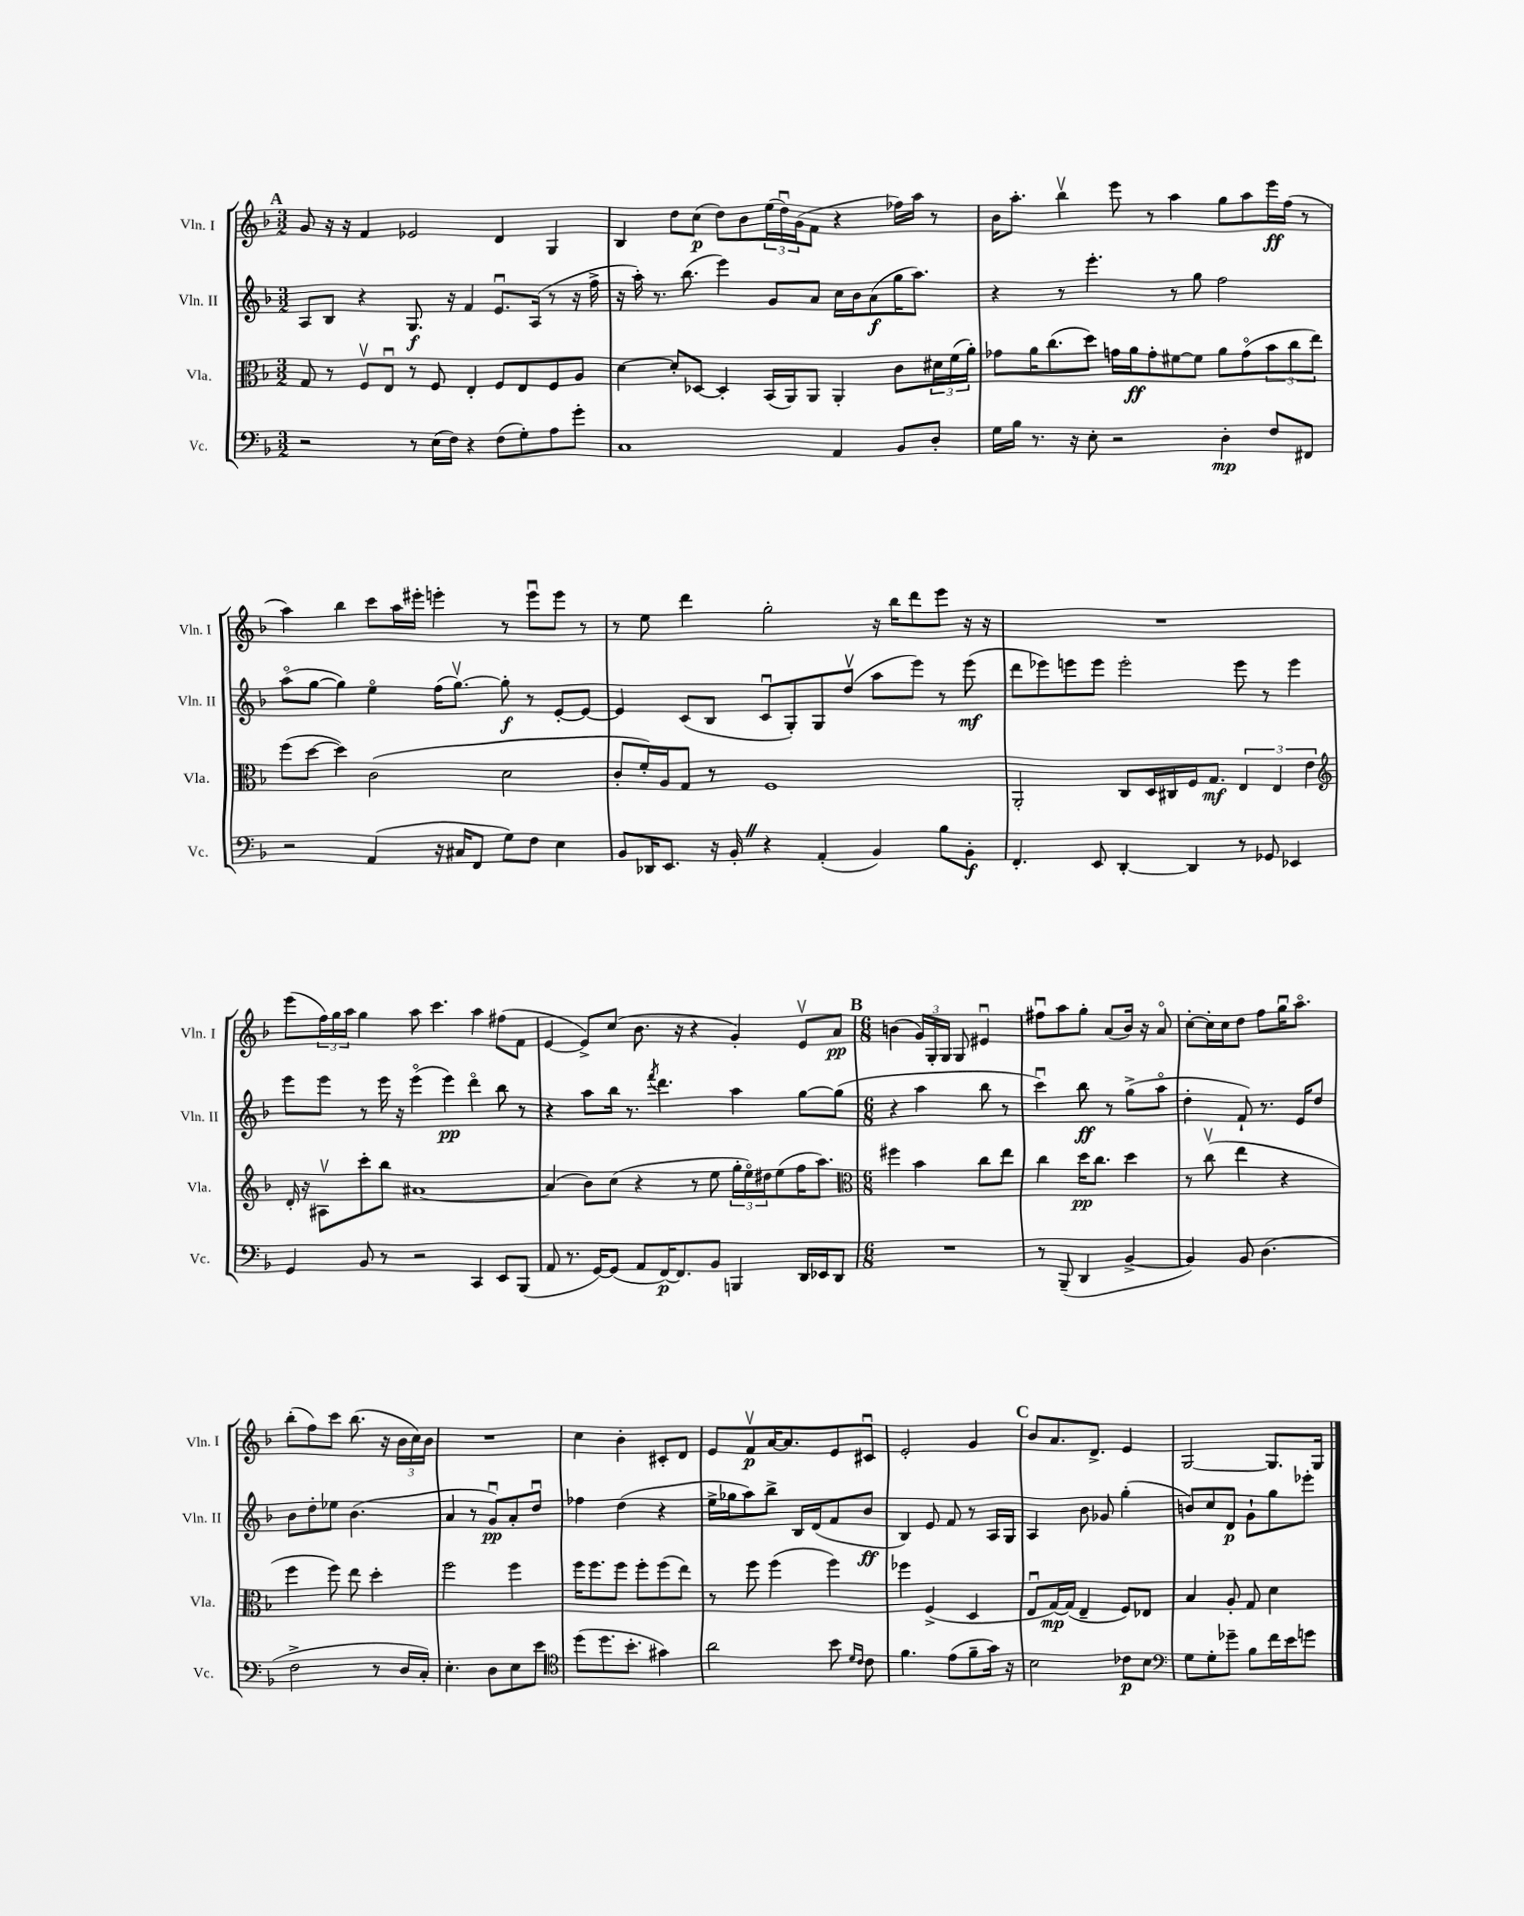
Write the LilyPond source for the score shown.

<<
\new StaffGroup <<
\new Staff = "s0" \with { instrumentName = "Vln. I" shortInstrumentName = "Vln. I" } {
    \clef treble \key f \major \numericTimeSignature \time 3/2
    \mark \markup { \bold "A" } g'8 r16 r16 f'4 ees'2 d'4 g4 |
    bes4 d''8 c''8\p( d''8) bes'8 \tuplet 3/2 { e''16( d''16\downbow) g'16( } f'8 r4 fes''16) a''16 r8 |
    bes'16 a''8.-. bes''4\upbow e'''8 r8 a''4 g''8 a''8 e'''16\ff f''16( r8 |
    a''4) bes''4 c'''8 a''16 eis'''16-. e'''4-. r8 e'''8\downbow e'''8 r8 |
    r8 e''8 d'''4 g''2-. r16 bes''16 d'''8 e'''8 r16 r16 |
    R1. |
    e'''8( \tuplet 3/2 { f''16) g''16 a''16 } g''4 a''8 c'''4. a''4 fis''8( f'8 |
    e'4~ e'8->) c''8( bes'8. r16 r4 g'4-.) e'8\upbow a'8\pp |
    \mark \markup { \bold "B" } \numericTimeSignature \time 6/8 b'4( \tuplet 3/2 { g'16) g16-. g16 } g8 eis'4\downbow |
    fis''8\downbow a''8 g''8-. a'8( bes'16) r16 a'8\flageolet |
    c''8~-. c''16-. c''16 d''8 f''8 g''16\downbow a''8.\flageolet |
    bes''8-.( f''8) c'''8 bes''8.( r16 \tuplet 3/2 { bes'16 c''16) bes'16 } |
    R2. |
    c''4 bes'4-. cis'8-. d'8 |
    e'8 f'8\upbow\p a'16~ a'8. e'8 cis'8\downbow |
    e'2-. g'4 |
    \mark \markup { \bold "C" } bes'8 a'8. d'8.-> e'4 |
    g2~ g8. g16 \bar "|." |
}
\new Staff = "s1" \with { instrumentName = "Vln. II" shortInstrumentName = "Vln. II" } {
    \clef treble \key f \major \numericTimeSignature \time 3/2
    \mark \markup { \bold "A" } a8 bes8 r4 g8.\f r16 f'4 e'8.\downbow a16( r8 r16 f''16-> |
    r16 a''16-.) r8. bes''8.( e'''4) g'8 a'8 c''16 bes'16 a'8\f( g''16 a''8.) |
    r4 r8 e'''4.-. r8 g''8 f''2 |
    a''8\flageolet( g''8~ g''4) e''4\flageolet f''16( g''8.~\upbow) g''8-.\f r8 e'8~-. e'8~ |
    e'4 c'8( bes8 c'8\downbow g8-.) g8 d''8\upbow( a''8 e'''8) r8 e'''8\mf( |
    d'''8 ees'''8) e'''8 e'''8 e'''2-. e'''8 r8 e'''4 |
    e'''8 e'''8 r8 e'''16 r16 e'''4\flageolet( e'''4\pp) d'''4\flageolet bes''8 r8 |
    r4 a''8 bes''16 r8. \acciaccatura { f'''8 } d'''4. a''4 g''8~ g''8( |
    \mark \markup { \bold "B" } \numericTimeSignature \time 6/8 r4 a''4 bes''8 r8 |
    c'''4\downbow) bes''8\ff r8 g''8->( a''8\flageolet |
    d''4-. f'8-!) r8. e'16 d''8 |
    bes'8 d''8-. ees''8 bes'4.( |
    a'4 r8 g'8\downbow\pp) a'8-. d''8\downbow |
    fes''4 d''4( r4 |
    e''16-> ges''16 a''8) bes''8-> bes16 d'16( f'8 bes'8\ff |
    bes4) e'8 f'8 r8 a16 g16 |
    \mark \markup { \bold "C" } a4 bes'8 ges'8 g''4-.( |
    b'8) c''8 d'8\p g'8-! g''8 ees'''8-. \bar "|." |
}
\new Staff = "s2" \with { instrumentName = "Vla." shortInstrumentName = "Vla." } {
    \clef alto \key f \major \numericTimeSignature \time 3/2
    \mark \markup { \bold "A" } g8 r8 f8\upbow e8\downbow r8 f8 e4-. f8 e8 f8 a8 |
    d'4~ d'8-. des8~ des4-. bes,16( a,16) a,8 a,4-. c'8 \tuplet 3/2 { dis'16 f'16( a'16-.) } |
    ges'8 a'16 c''8.( d''8) g'16 a'16\ff g'8-. fis'8~ fis'8 a'8 g'8\flageolet( \tuplet 3/2 { bes'8 c''8 e''8) } |
    f''8( d''8~ d''4) c'2( d'2 |
    c'8-. f'16-.) a16 g8 r8 f1 |
    a,2-. c8 d16 cis16 f16 g8.\mf \tuplet 3/2 { e4 e4 e'4 } |
    \clef treble d'16-. r16 ais8\upbow c'''8-. bes''8 ais'1~ |
    ais'4( bes'8) c''8( r4 r8 e''8 \tuplet 3/2 { g''16-. e''16\flageolet) dis''16 } e''8( f''16 a''8.) |
    \mark \markup { \bold "B" } \numericTimeSignature \time 6/8 \clef alto fis''4 bes'4 c''8 e''8 |
    c''4 d''16\pp c''8. d''4 |
    r8 c''8\upbow( e''4 r4 |
    f''4 f''8) e''8 d''4-. |
    f''2 f''4 |
    f''16 f''8. f''8 f''8-. f''8( e''8) |
    r8 f''8 f''4( f''4) |
    fes''4 f4->( d4 |
    \mark \markup { \bold "C" } e8\downbow g16~\mp) g16( e4-- f8) ees8 |
    bes4 a8-. g8 d'4 \bar "|." |
}
\new Staff = "s3" \with { instrumentName = "Vc." shortInstrumentName = "Vc." } {
    \clef bass \key f \major \numericTimeSignature \time 3/2
    \mark \markup { \bold "A" } r2 r8 e16( f16) r4 f8( g8-.) a8 g'8-. |
    c1 a,4 bes,8 d8-. |
    g16 bes16 r8. r16 e8-. r2 d4-.\mp f8 fis,8 |
    r2 a,4( r16 cis16 f,8 g8) f8 e4 |
    bes,8 des,16 e,8. r16 bes,16-. \once \override BreathingSign.text = \markup { \musicglyph "scripts.caesura.straight" } \breathe r4 a,4-.( bes,4) bes8 bes,8-.\f |
    f,4.-. e,8 d,4~-. d,4 r8 ges,8 ees,4 |
    g,4 bes,8 r8 r2 c,4 e,8 bes,,8( |
    a,8 r8. g,16~) g,8( a,8 f,16~\p) f,8. bes,8 b,,4 d,16 ees,16 d,8 |
    \mark \markup { \bold "B" } \numericTimeSignature \time 6/8 R2. |
    r8 bes,,8--( d,4 bes,4~-> |
    bes,4) bes,8 d4.( |
    f2-> r8 d16 c16-.) |
    e4.-. d8 e8 e'8 |
    \clef tenor d''8( d''8. bes'8.-. gis'4) |
    a'2 bes'8 \grace { d'16 c'16 } c'8 |
    f'4. e'8( f'8-- g'16) r16 |
    \mark \markup { \bold "C" } bes2 ces'8\p bes8 |
    \clef bass g8 g8-. ges'8-- bes8 f'16 e'16 g'8 \bar "|." |
}
>>
>>
\layout { \context { \Score \remove "Bar_number_engraver" } }
